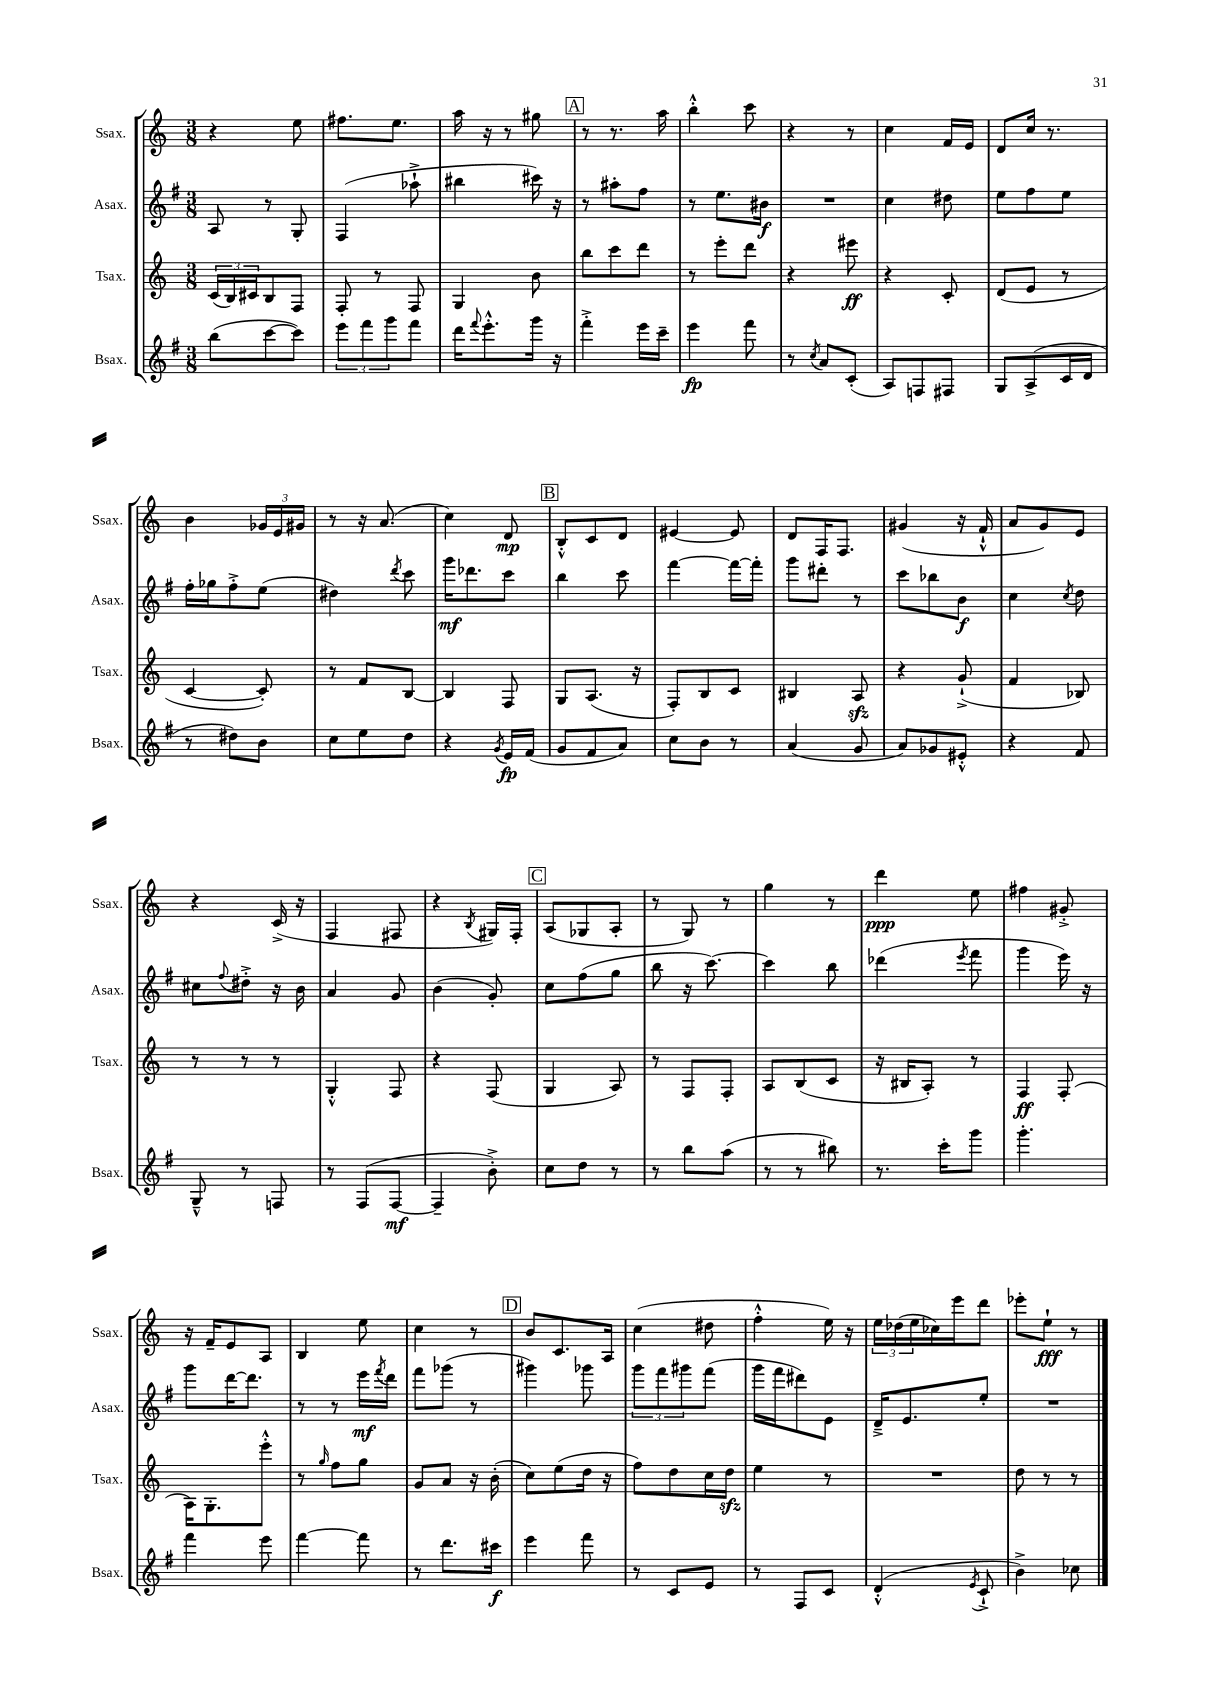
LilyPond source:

<<
\new StaffGroup <<
\new Staff = "s0" \with { instrumentName = "Ssax." shortInstrumentName = "Ssax." } {
    \clef treble \key c \major \numericTimeSignature \time 3/8
    r4 e''8 |
    fis''8. e''8. |
    a''16 r16 r8 gis''8 |
    \mark \markup { \box "A" } r8 r8. a''16 |
    b''4-.-^ c'''8 |
    r4 r8 |
    c''4 f'16 e'16 |
    d'8 c''16 r8. |
    b'4 \tuplet 3/2 { ges'16 e'16 gis'16 } |
    r8 r16 a'8.( |
    c''4) d'8\mp |
    \mark \markup { \box "B" } b8-.-^ c'8 d'8 |
    eis'4~ eis'8 |
    d'8 f16 f8. |
    gis'4( r16 f'16-!-^ |
    a'8 g'8) e'8 |
    r4 c'16->( r16 |
    f4 fis8 |
    r4 \acciaccatura { b8 } gis16) f16-. |
    \mark \markup { \box "C" } a8( ges8 a8-. |
    r8 g8) r8 |
    g''4 r8 |
    d'''4\ppp e''8 |
    fis''4 gis'8-.-> |
    r16 f'16-- e'8 a8 |
    b4 e''8 |
    c''4 r8 |
    \mark \markup { \box "D" } b'8 c'8. a16 |
    c''4( dis''8 |
    f''4-.-^ e''16) r16 |
    \tuplet 3/2 { e''16 des''16( e''16 } ces''16) e'''16 d'''8 |
    ees'''8-. e''8-!\fff r8 \bar "|." |
}
\new Staff = "s1" \with { instrumentName = "Asax." shortInstrumentName = "Asax." } {
    \clef treble \key g \major \numericTimeSignature \time 3/8
    a8 r8 g8-. |
    fis4( aes''8-!-> |
    bis''4 cis'''16) r16 |
    \mark \markup { \box "A" } r8 ais''8-. fis''8 |
    r8 e''8. bis'16\f |
    R4. |
    c''4 dis''8 |
    e''8 fis''8 e''8 |
    fis''16-. ges''16 fis''8-.-> e''8( |
    dis''4) \acciaccatura { d'''8 } c'''8 |
    g'''16\mf des'''8. c'''8 |
    \mark \markup { \box "B" } b''4 c'''8 |
    fis'''4~ fis'''16~ fis'''16-. |
    g'''8 dis'''8-. r8 |
    c'''8 bes''8 b'8\f |
    c''4 \acciaccatura { c''8 } d''8 |
    cis''8 \appoggiatura { fis''8 } dis''8-.-> r16 b'16 |
    a'4 g'8 |
    b'4( g'8-.) |
    \mark \markup { \box "C" } c''8 fis''8( g''8 |
    b''8 r16 c'''8.~) |
    c'''4 b''8 |
    des'''4( \acciaccatura { e'''8 } fis'''8 |
    g'''4 e'''16) r16 |
    g'''8 d'''16~ d'''8. |
    r8 r8 e'''16\mf \acciaccatura { fis'''8 } d'''16 |
    fis'''8 ges'''8( r8 |
    \mark \markup { \box "D" } gis'''4) ges'''8 |
    \tuplet 3/2 { g'''8 fis'''8 gis'''8 } fis'''8( |
    g'''16 fis'''16 dis'''8) e'8 |
    d'16---> e'8. e''8-. |
    R4. \bar "|." |
}
\new Staff = "s2" \with { instrumentName = "Tsax." shortInstrumentName = "Tsax." } {
    \clef treble \key c \major \numericTimeSignature \time 3/8
    \tuplet 3/2 { c'16( b16) cis'16 } b8 f8 |
    f8-. r8 f8 |
    g4 b'8 |
    \mark \markup { \box "A" } b''8 c'''8 d'''8 |
    r8 e'''8-. d'''8 |
    r4 eis'''8\ff |
    r4 c'8-. |
    d'8( e'8 r8 |
    c'4~ c'8-.) |
    r8 f'8 b8~ |
    b4 f8 |
    \mark \markup { \box "B" } g8 a8.( r16 |
    f8-.) b8 c'8 |
    bis4 a8\sfz |
    r4 g'8-!->( |
    f'4 bes8) |
    r8 r8 r8 |
    g4-.-^ f8 |
    r4 f8( |
    \mark \markup { \box "C" } g4 a8) |
    r8 f8 f8-. |
    a8 b8( c'8 |
    r16 bis16 a8-.) r8 |
    f4\ff f8-.( |
    a16) g8.-. e'''8-.-^ |
    r8 \grace { g''16 } f''8 g''8 |
    g'8 a'8 r16 b'16-.( |
    \mark \markup { \box "D" } c''8) e''8( d''16 r16 |
    f''8) d''8 c''16 d''16\sfz |
    e''4 r8 |
    R4. |
    d''8 r8 r8 \bar "|." |
}
\new Staff = "s3" \with { instrumentName = "Bsax." shortInstrumentName = "Bsax." } {
    \clef treble \key g \major \numericTimeSignature \time 3/8
    b''8( c'''8~ c'''8) |
    \tuplet 3/2 { e'''8 fis'''8 g'''8 } fis'''8 |
    d'''16 \appoggiatura { fis'''8 } e'''8.-.-^ g'''16 r16 |
    \mark \markup { \box "A" } fis'''4-.-> e'''16 c'''16-- |
    e'''4\fp fis'''8 |
    r8 \acciaccatura { c''8 } a'8 c'8-.( |
    a8) f8 fis8 |
    g8 a8->( c'16 d'16 |
    r8 dis''8) b'8 |
    c''8 e''8 d''8 |
    r4 \acciaccatura { g'8 } e'16\fp fis'16( |
    \mark \markup { \box "B" } g'8 fis'8 a'8) |
    c''8 b'8 r8 |
    a'4( g'8 |
    a'8) ges'8 eis'8-.-^ |
    r4 fis'8 |
    g8---^ r8 f8 |
    r8 fis8( fis8~\mf |
    fis4-- b'8-.->) |
    \mark \markup { \box "C" } c''8 d''8 r8 |
    r8 b''8 a''8( |
    r8 r8 bis''8) |
    r8. c'''16-. g'''8 |
    g'''4.-. |
    fis'''4 e'''8 |
    fis'''4~ fis'''8 |
    r8 d'''8. cis'''16\f |
    \mark \markup { \box "D" } e'''4 fis'''8 |
    r8 c'8 e'8 |
    r8 fis8 c'8 |
    d'4-.-^( \acciaccatura { e'8 } c'8-!-> |
    b'4->) ces''8 \bar "|." |
}
>>
>>
\layout { \context { \Score \remove "Bar_number_engraver" } }
